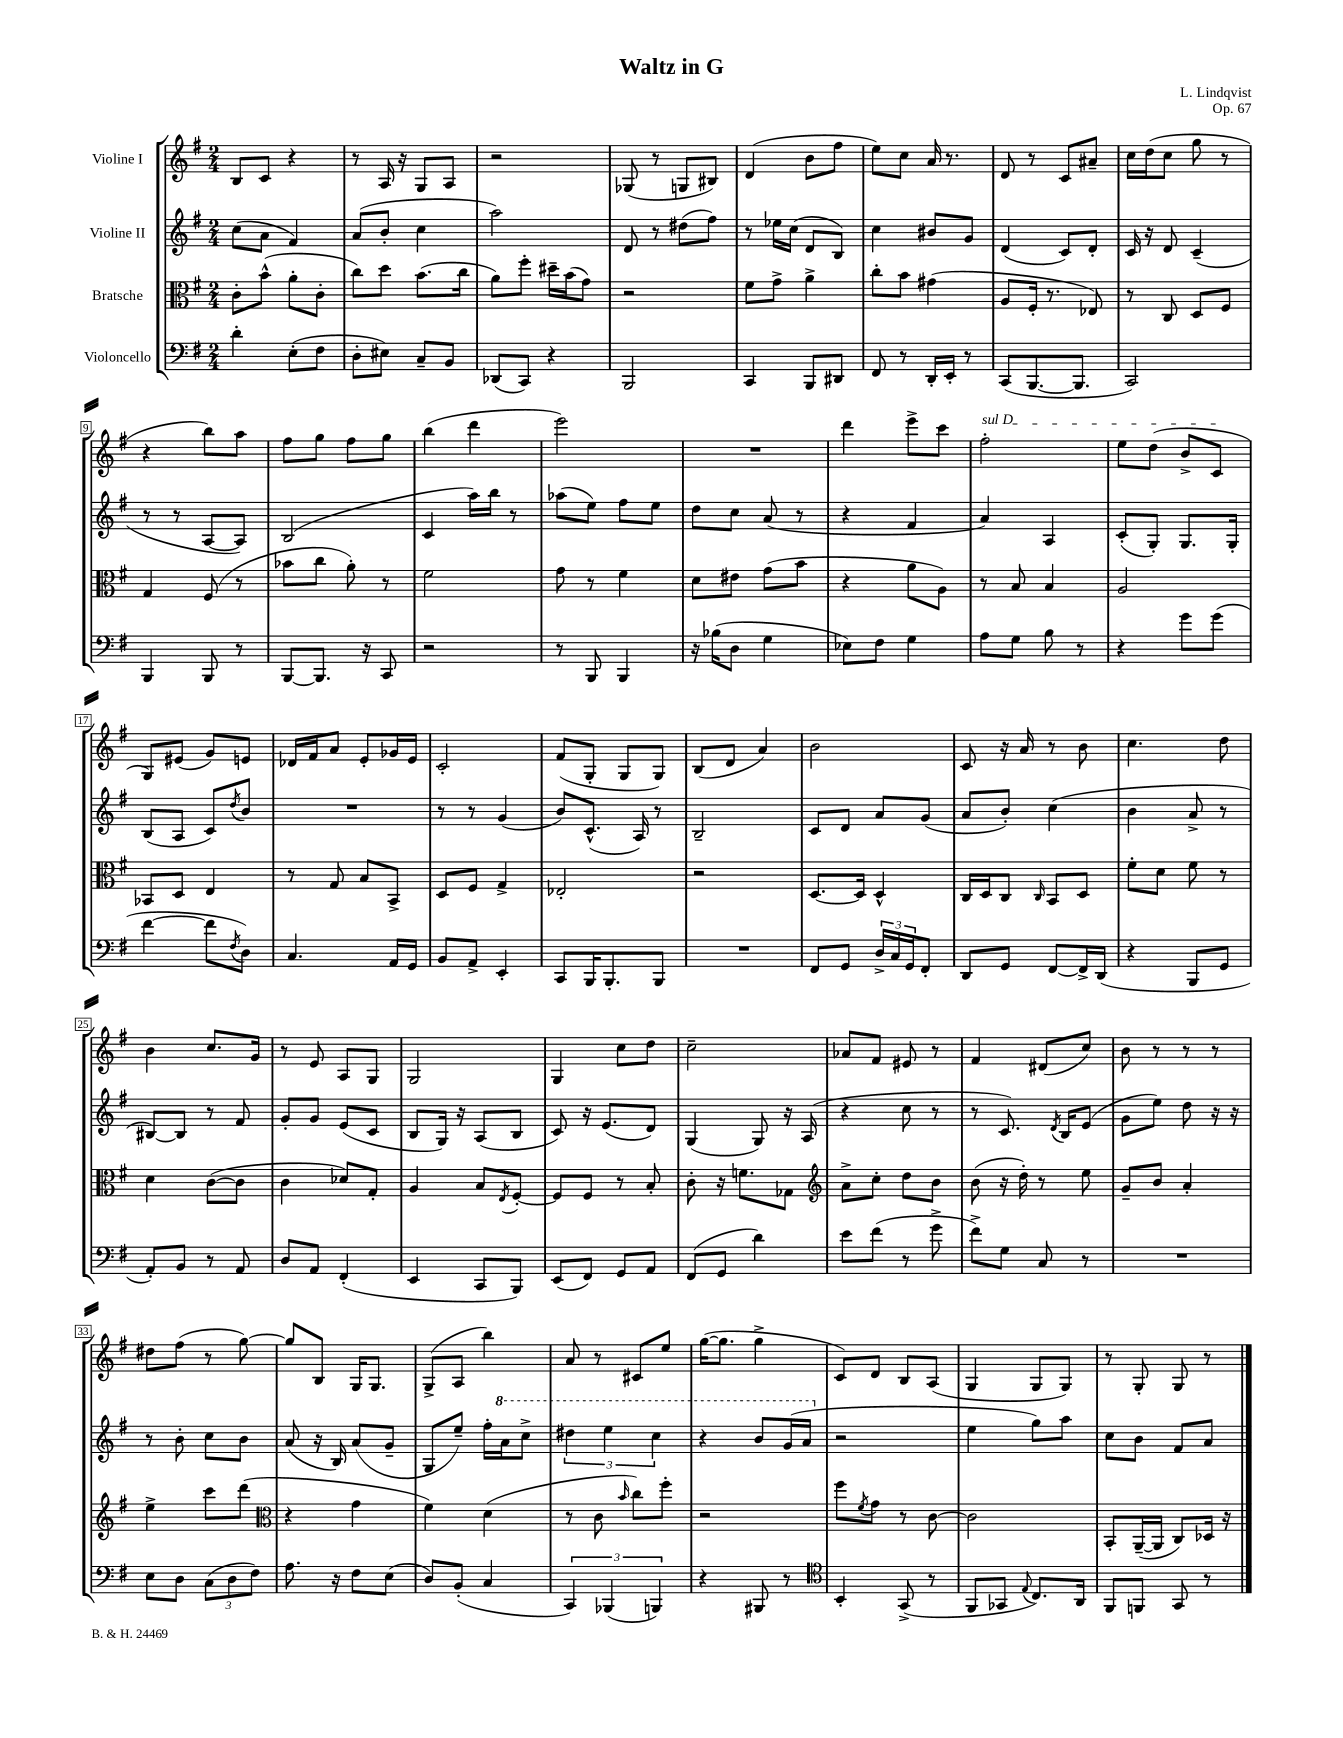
\header { title = "Waltz in G" composer = "L. Lindqvist" opus = "Op. 67" }
<<
\new StaffGroup <<
\new Staff = "s0" \with { instrumentName = "Violine I" } {
    \clef treble \key g \major \numericTimeSignature \time 2/4
    b8 c'8 r4 |
    r8 a16 r16 g8 a8 |
    r2 |
    ges8( r8 g8 bis8) |
    d'4( b'8 fis''8 |
    e''8) c''8 a'16 r8. |
    d'8 r8 c'8 ais'8-- |
    c''16 d''16( c''8 g''8 r8 |
    r4 b''8) a''8 |
    fis''8 g''8 fis''8 g''8 |
    b''4( d'''4 |
    e'''2) |
    R2 |
    d'''4 e'''8-> c'''8 |
    \once \override TextSpanner.bound-details.left.text = \markup { \italic "sul D" } fis''2-.\startTextSpan |
    e''8 d''8( b'8-> c'8\stopTextSpan |
    g8) eis'8( g'8) e'8 |
    des'16 fis'16 a'8 e'8-. ges'16 e'16 |
    c'2-. |
    fis'8( g8-. g8 g8) |
    b8( d'8 a'4) |
    b'2 |
    c'8 r16 a'16 r8 b'8 |
    c''4. d''8 |
    b'4 c''8. g'16 |
    r8 e'8 a8 g8 |
    g2 |
    g4 c''8 d''8 |
    c''2-- |
    aes'8 fis'8 eis'8 r8 |
    fis'4 dis'8( c''8) |
    b'8 r8 r8 r8 |
    dis''8 fis''8( r8 g''8~) |
    g''8 b8 g16 g8. |
    g8->( a8 b''4) |
    a'8 r8 cis'8 e''8 |
    g''16~( g''8. g''4-> |
    c'8) d'8 b8 a8( |
    g4 g8 g8) |
    r8 g8-. g8 r8 \bar "|." |
}
\new Staff = "s1" \with { instrumentName = "Violine II" } {
    \clef treble \key g \major \numericTimeSignature \time 2/4
    c''8( a'8 fis'4) |
    a'8( b'8-. c''4 |
    a''2) |
    d'8 r8 dis''8( fis''8) |
    r8 ees''16 c''16( d'8 b8) |
    c''4 bis'8 g'8 |
    d'4( c'8) d'8-. |
    c'16 r16 d'8 c'4--( |
    r8 r8 a8~ a8) |
    b2( |
    c'4 a''16) b''16 r8 |
    aes''8( e''8) fis''8 e''8 |
    d''8 c''8 a'8( r8 |
    r4 fis'4 |
    a'4) a4 |
    c'8-.( g8-.) g8. g16-. |
    b8( a8 c'8) \acciaccatura { d''8 } b'8 |
    R2 |
    r8 r8 g'4( |
    b'8) c'8.-^( a16) r8 |
    b2-- |
    c'8 d'8 a'8 g'8( |
    a'8 b'8-.) c''4( |
    b'4 a'8-> r8 |
    bis8~) bis8 r8 fis'8 |
    g'8-. g'8 e'8( c'8 |
    b8 g16) r16 a8( b8 |
    c'8) r16 e'8.( d'8) |
    g4( g8) r16 a16( |
    r4 c''8 r8 |
    r8 c'8.) \acciaccatura { d'8 } b16 e'8( |
    g'8 e''8) d''8 r16 r16 |
    r8 b'8-. c''8 b'8 |
    a'8( r16 b16) a'8( g'8-- |
    g8 e''8--) fis''16-. \ottava #1 a''16 c'''8-> |
    \tuplet 3/2 { dis'''4 e'''4 c'''4 } |
    r4 b''8 g''16( a''16 \ottava #0 |
    r2 |
    e''4 g''8) a''8 |
    c''8 b'8 fis'8 a'8 \bar "|." |
}
\new Staff = "s2" \with { instrumentName = "Bratsche" } {
    \clef alto \key g \major \numericTimeSignature \time 2/4
    c'8-. b'8-^( a'8-. c'8-. |
    c''8) d''8 b'8.( c''16 |
    a'8) fis''8-. dis''16-- b'16( g'8) |
    r2 |
    fis'8 g'8-> a'4-> |
    c''8-. b'8 gis'4( |
    a8 fis16-. r8. ees8) |
    r8 c8 d8 fis8 |
    g4 fis8( r8 |
    bes'8 c''8 a'8-.) r8 |
    fis'2 |
    g'8 r8 fis'4 |
    d'8 eis'8 g'8( b'8 |
    r4 a'8 a8) |
    r8 b8 b4 |
    a2 |
    bes,8 d8 e4 |
    r8 g8 b8 b,8-> |
    d8 fis8 g4-> |
    ees2-. |
    r2 |
    d8.~ d16 d4-^ |
    c16 d16 c8 \grace { c16 } b,8 d8 |
    fis'8-. d'8 fis'8 r8 |
    d'4 c'8~( c'8 |
    c'4 des'8) g8-. |
    a4 b8 \acciaccatura { e8 } fis8~-. |
    fis8 fis8 r8 b8-. |
    c'8-. r16 f'8. ges8 |
    \clef treble a'8-> c''8-. d''8 b'8 |
    b'8( r16 d''16-.) r8 e''8 |
    g'8-- b'8 a'4-. |
    e''4-> c'''8 d'''8( |
    \clef alto r4 g'4 |
    fis'4) d'4( |
    r8 c'8 \grace { b'16 } c''8) fis''8-. |
    r2 |
    fis''8 \acciaccatura { fis'8 } g'8 r8 c'8~ |
    c'2 |
    b,8-. a,16~--( a,16 c8) des16 r16 \bar "|." |
}
\new Staff = "s3" \with { instrumentName = "Violoncello" } {
    \clef bass \key g \major \numericTimeSignature \time 2/4
    d'4-. e8-.( fis8 |
    d8-. eis8) c8-- b,8 |
    des,8( c,8) r4 |
    b,,2 |
    c,4 b,,8 dis,8 |
    fis,8 r8 d,16-. e,16-. r8 |
    c,8( b,,8.~ b,,8. |
    c,2) |
    b,,4 b,,8 r8 |
    b,,8~ b,,8. r16 c,8 |
    r2 |
    r8 b,,8 b,,4 |
    r16 bes16( d8 g4 |
    ees8) fis8 g4 |
    a8 g8 b8 r8 |
    r4 g'8 g'8( |
    fis'4~ fis'8 \acciaccatura { fis8 } d8) |
    c4. a,16 g,16 |
    b,8 a,8-> e,4-. |
    c,8 b,,16 b,,8.-. b,,8 |
    R2 |
    fis,8 g,8 \tuplet 3/2 { d16-> c16 g,16 } fis,8-. |
    d,8 g,8 fis,8~ fis,16-> d,16( |
    r4 b,,8 g,8 |
    a,8-.) b,8 r8 a,8 |
    d8 a,8 fis,4-.( |
    e,4 c,8 b,,8) |
    e,8( fis,8) g,8 a,8 |
    fis,8( g,8 d'4) |
    e'8 fis'8( r8 g'8-> |
    fis'8->) g8 c8 r8 |
    R2 |
    e8 d8 \tuplet 3/2 { c8( d8 fis8) } |
    a8. r16 fis8 e8( |
    d8) b,8-.( c4 |
    \tuplet 3/2 { c,4) bes,,4( b,,4) } |
    r4 bis,,8 r8 |
    \clef tenor b,4-. g,8->( r8 |
    fis,8 ges,8 \appoggiatura { e8 } c8.) a,16 |
    fis,8 f,8 g,8 r8 \bar "|." |
}
>>
>>
\layout { \context { \Score \override BarNumber.stencil = #(make-stencil-boxer 0.1 0.3 ly:text-interface::print) } }
